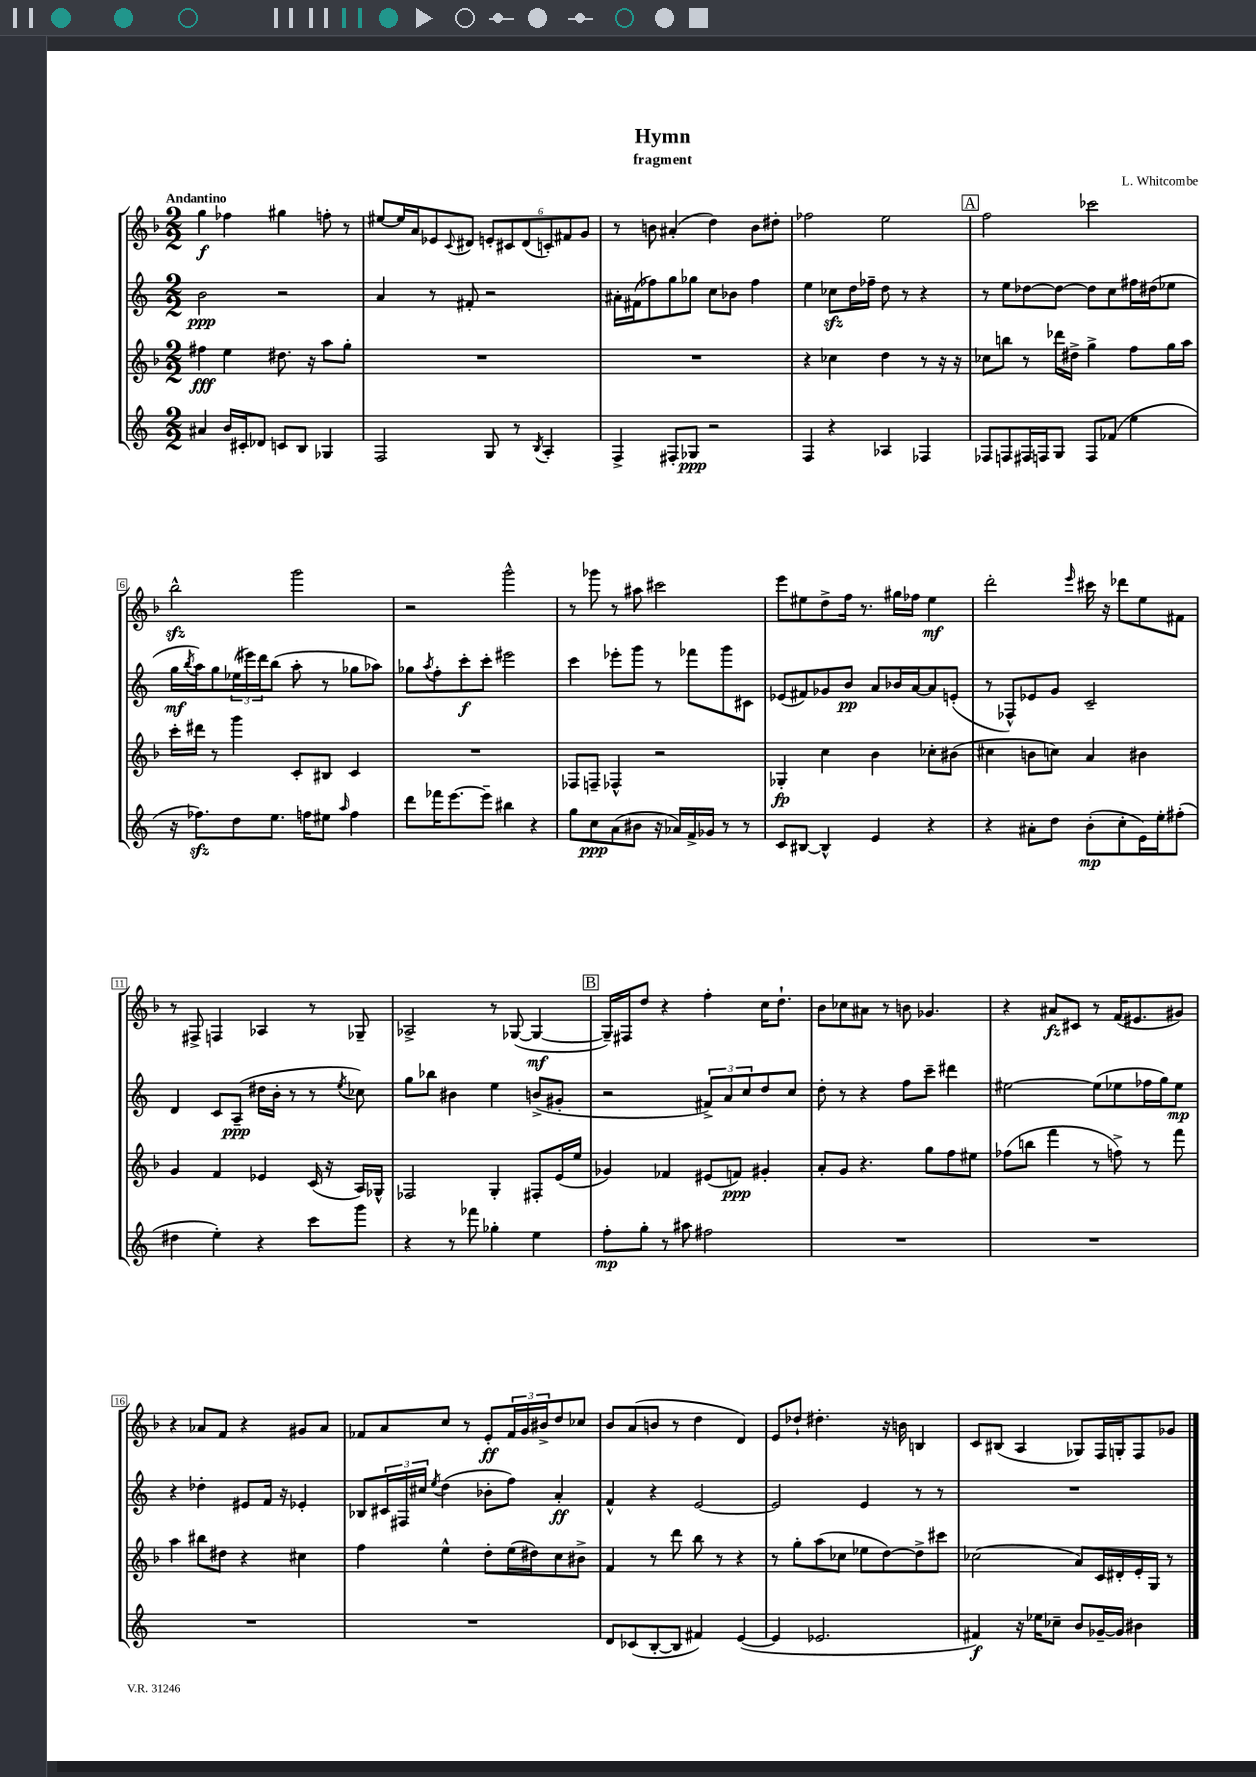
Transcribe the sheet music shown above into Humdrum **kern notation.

**kern	**kern	**kern	**kern
*staff4	*staff3	*staff2	*staff1
*clefG2	*clefG2	*clefG2	*clefG2
*k[]	*k[b-]	*k[]	*k[b-]
*M2/2	*M2/2	*M2/2	*M2/2
4a#/	4ff#\	2b\	4gg\
16b/LL	4ee\	.	4ff-\
16c#'/J	.	.	.
8d-/J	.	.	.
8c/L	8.dd#\	2r	4gg#\
8B/J	.	.	.
.	16r	.	.
4G-/	8aa\L	.	8ff'\
.	8gg'\J	.	8r
=	=	=	=
2F/	1r	4a/	[8ee#/L
.	.	.	16ee#/]L
.	.	.	16a/J
.	.	8r	8e-/
.	.	.	8qqc/
.	.	8f#'/	8d#/J
8G/	.	2r	12e'/L
.	.	.	12c#/
8r	.	.	.
.	.	.	(12d#/
8qB/	.	.	.
4A'/	.	.	12c'/)
.	.	.	12f#/
.	.	.	12g/J
=	=	=	=
4F^/	1r	16a#'\LL	8r
.	.	(16f#\J	.
.	.	8ff-\)	8b\
8F#'/L	.	8gg\	(4a#'/
8G-/J	.	8gg-\J	.
2r	.	8cc\L	4dd\)
.	.	8b-\J	.
.	.	4ff-\	8b\L
.	.	.	8dd#'\J
=	=	=	=
4F/	4r	4ee\	2ff-\
4r	4cc-\	8cc-\L	.
.	.	16dd\L	.
.	.	16ff-~\JJ	.
4A-/	4dd\	8dd\	2ee\
.	.	8r	.
4F-/	8r	4r	.
.	16r	.	.
.	16r	.	.
=	=	=	=
8F-/L	8cc-\L	8r	2ff\
8F/	8bb\J	8ee\L	.
16F#/L	8r	[8dd-\	.
16F/J	.	.	.
8G/J	16ddd-\LL	8dd-\_J	.
.	16dd#^\JJ	.	.
8F/L	4gg^\	8dd-\]L	2ccc-\
(8f-/J	.	8cc\	.
4ee\	8ff\L	16ff#\L	.
.	.	(16dd#\J	.
.	16gg\L	8ee-\J	.
.	16aa\JJ	.	.
=	=	=	=
16r	16ccc'\LL	16gg\LL	2bb-^^\
.	.	8qbb/	.
8.ff-\L)	16ddd#\JJ	16aa\J)	.
.	8r	8gg\	.
8dd\	4ggg\	(24ee-\L	.
.	.	24eee#\)	.
.	.	24ddd\J	.
8.ee\J	.	(8bb\J	.
.	8c'/L	8aa'\	2ggg\
16ff\LK	.	.	.
8ee#\J	8B#/J	8r	.
16qqaa/	.	.	.
4ff\	4c/	8gg-\L	.
.	.	8aa-\J)	.
=	=	=	=
8ddd\L	1r	8gg-\L	2r
.	.	8qaa/	.
16fff-\K	.	8ff'\	.
[8.eee\	.	.	.
.	.	8ccc'\	.
8eee~\]J	.	8ccc'\J	.
4bb#\	.	2eee#\	2ggg^^\
4r	.	.	.
=	=	=	=
8gg\L	8F-/L	4ccc\	8r
8cc\	8F~/J	.	8ggg-\
(8a\	4F-^^/	8eee-'\L	8r
8b#\J	.	8ggg\J	8aa#\
16r	2r	8r	2ccc#\
16a-/LL)	.	.	.
16f^/	.	8fff-\L	.
16g-/JJ	.	.	.
8r	.	8ggg\	.
8r	.	8c#\J	.
=	=	=	=
8c/L	4G-'/	(8e-/L	8eee\L
[8B#/J	.	8f#/)	8ee#\
4B#^^/]	4cc\	8g-/	8dd^\
.	.	8b/J	16ff\Jk
.	.	.	8.r
4e/	4b-\	8a/L	.
.	.	16b-/L	16gg#\LL
.	.	[16a/J	16ff-\JJ
4r	8cc-'\L	8a/]	4ee#\
.	(8b#\J	(8e'/J	.
=	=	=	=
4r	4cc#\	8r	2ddd'\
.	.	8F-^^/L)	.
8a#'\L	8b\L	8e-/	.
8dd\J	8cc\J)	8g/J	.
.	.	.	16qqeee/
(8b'\L	4a/	2c~/	16ccc#\
.	.	.	16r
8cc'\	.	.	8ddd-\L
16e\L)	4b#\	.	8ee\
16ee'\J	.	.	.
(8ff#'\J	.	.	8f#\J
=	=	=	=
4dd#\	4g/	4d/	8r
.	.	.	8F#^/
4ee'\)	4f/	8c/L	4F/
.	.	(8A~/J	.
4r	4e-/	16dd#\LL	4A-/
.	.	16b'\JJ	.
.	.	8r	.
8ccc\L	(16c/	8r	8r
.	16r	.	.
.	.	8qee/	.
8ggg\J	16A/LL)	8cc-\)	8G-~/
.	16G-^^/JJ	.	.
=	=	=	=
4r	2F-/	8gg\L	2A-^/
.	.	8bb-\J	.
8r	.	4b#\	.
8fff-\	.	.	.
4gg-'\	4G'/	4ee\	8r
.	.	.	([8G-/
4ee\	8F#'/L	(8b^/L	4G-/_
.	(16e/L	8g#'/J	.
.	16ee/JJ	.	.
=	=	=	=
8ff'\L	4g-/)	2r	16G-~/]LL)
.	.	.	16F#/J
8gg'\J	.	.	8dd/J
8r	4f-/	.	4r
8aa#\	.	.	.
2ff#\	(8e#/L	12f#^/L)	4ff'\
.	.	12a/	.
.	8f/J)	.	.
.	.	12cc/	.
.	4g#'/	8dd/	16cc\LK
.	.	.	8.dd`\J
.	.	8cc/J	.
=	=	=	=
1r	8a'/L	8dd'\	8b-\L
.	8g/J	8r	8cc-\
.	4.r	4r	8a#\J
.	.	.	8r
.	.	8ff\L	8b\
.	8gg\L	8ccc~\J	4.g-/
.	8ff\	4ddd#\	.
.	8ee#\J	.	.
=	=	=	=
1r	(8ff-\L	[2ee#\	4r
.	8bb\J	.	.
.	4fff\	.	8a#/L
.	.	.	8c#/J
.	8r	(8ee#\]L	8r
.	8ff^\)	8ee-\	(16f/LK
.	.	.	8.e#/
.	8r	16ff-\L	.
.	.	16gg\J)	.
.	8fff\	8ee-\J	8g#/J)
=	=	=	=
1r	4aa\	4r	4r
.	8bb#\L	4dd-'\	8a-/L
.	8dd#\J	.	8f/J
.	4r	8e#/L	4r
.	.	16f/Jk	.
.	.	16r	.
.	4cc#\	4e-'/	8g#/L
.	.	.	8a-/J
=	=	=	=
1r	4ff\	8B-/L	8f-/L
.	.	24c#/L	8a/
.	.	24F#/	.
.	.	24cc#/JJ	.
.	.	8qee/	.
.	4ee^^\	(4dd\	8cc/J
.	.	.	8r
.	8dd'\L	8b-'\L	8e'/L
.	(16ee\L	8ff\J)	24f-/L
.	.	.	24g/
.	16dd#\J)	.	.
.	.	.	24b#^/J
.	8cc\	4a'/	8dd/
.	8b#^\J	.	8cc-/J
=	=	=	=
8d/L	4f/	4f^^/	8b-/L
(8c-/	.	.	(8a/
[8B'/	8r	4r	8b/J
8B/]J	8ddd\	.	8r
4f#/)	8bb-\	[2e/	4dd\
.	8r	.	.
([4e/	4r	.	4d/)
=	=	=	=
4e/]	8r	2e/]	8e/L
.	8gg'\L	.	8dd-`/J
2.e-/	(8aa\	.	4.dd#'\
.	8cc-\J	.	.
.	8ee-\L	4e/	.
.	[8dd\)	.	16r
.	.	.	16b\
.	8dd^\]	8r	4B/
.	8ccc#\J	8r	.
=	=	=	=
4f#/)	(2cc-\	1r	8c/L
.	.	.	(8B#/J
16r	.	.	4A/
16ee-\LK	.	.	.
8cc-~\J	.	.	.
8b/L	8a/L)	.	8G-/L)
[16g-~/L	16c/L	.	16F/L
16g-/]JJ	16d#'/	.	16G'/J
4b#\	16e'/	.	8F/
.	16G/JJ	.	.
.	8r	.	8g-/J
==	==	==	==
*-	*-	*-	*-
